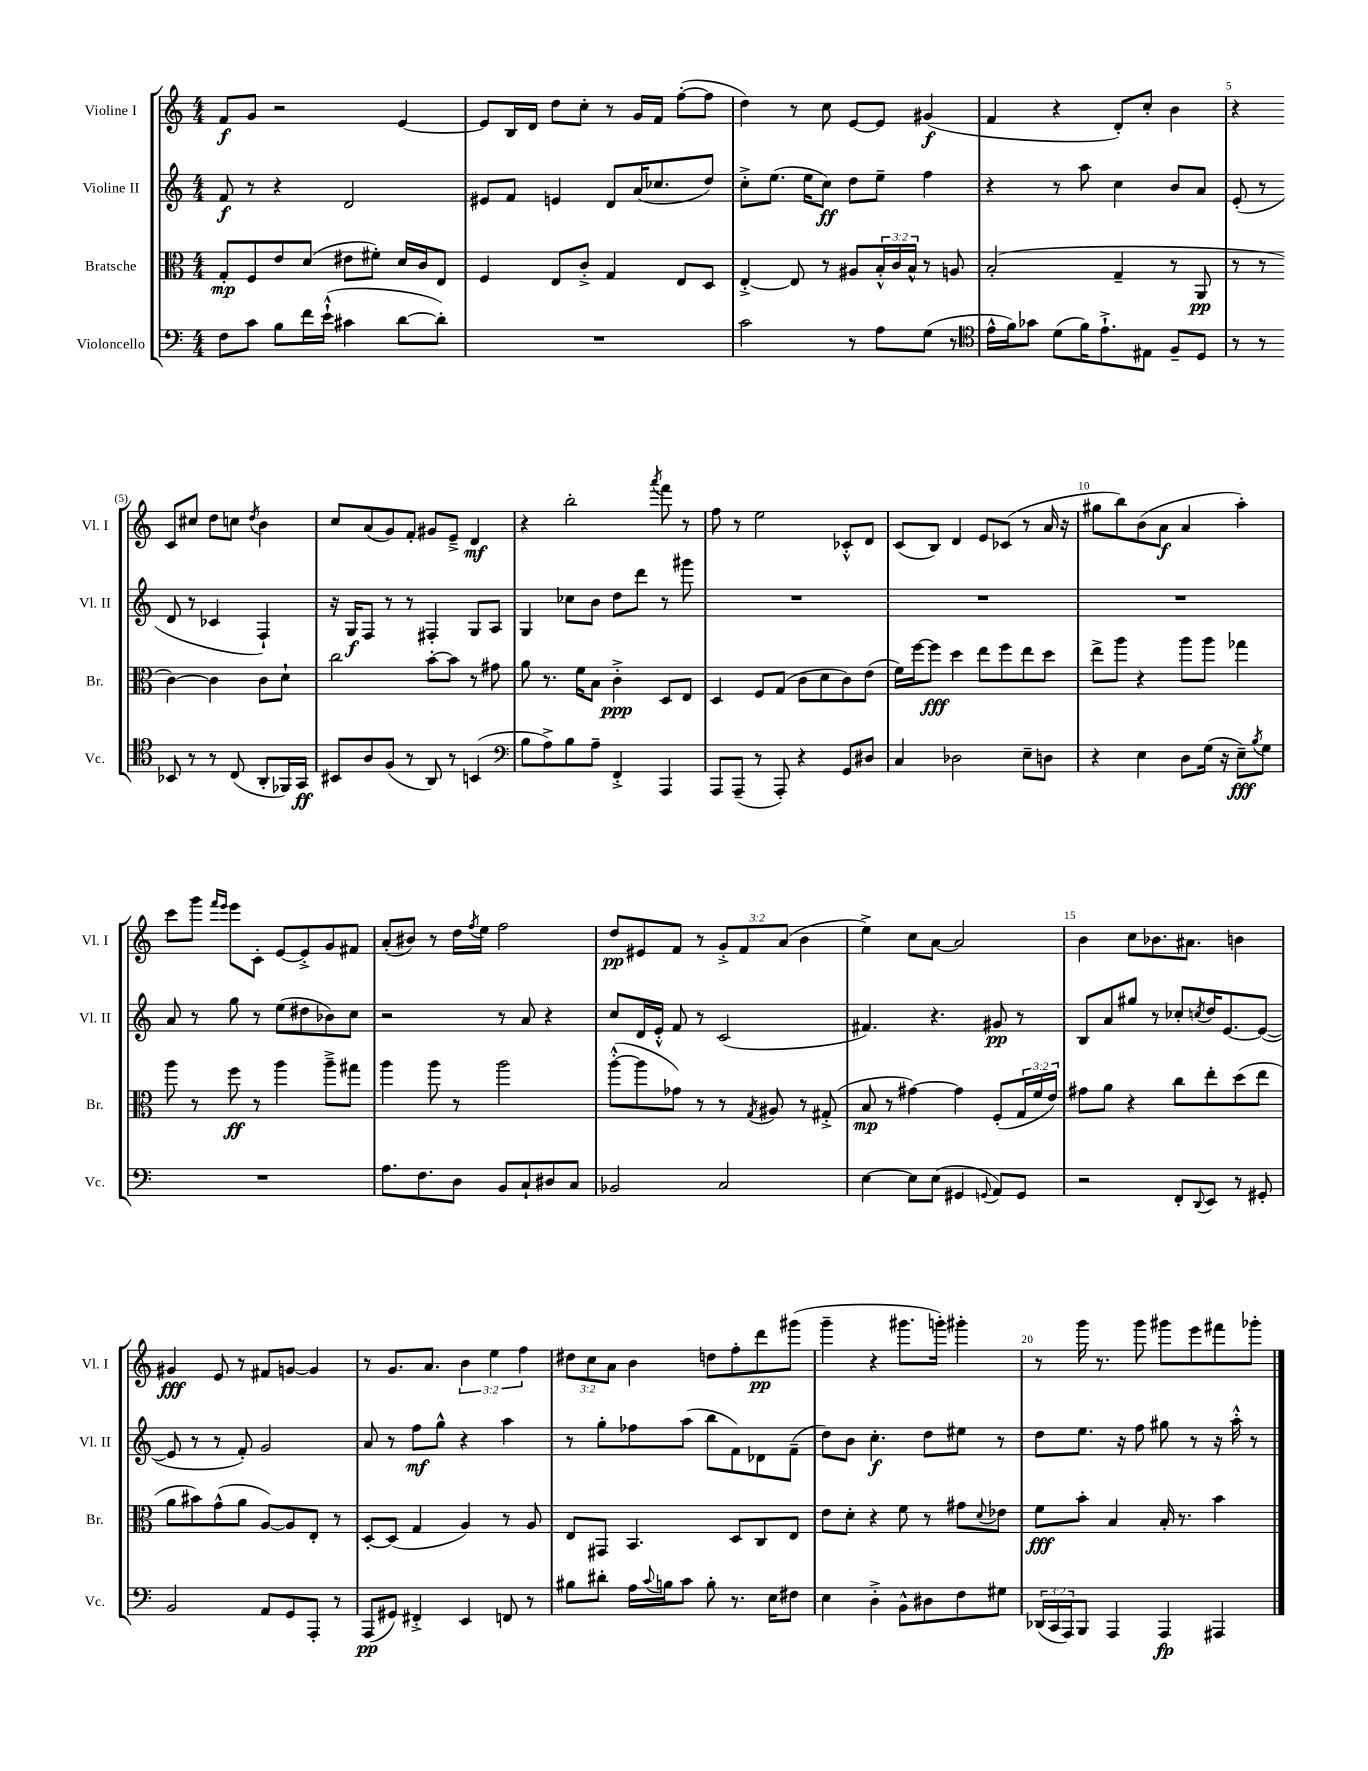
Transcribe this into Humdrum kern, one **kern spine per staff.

**kern	**dynam	**kern	**dynam	**kern	**dynam	**kern	**dynam
*part4	*part4	*part3	*part3	*part2	*part2	*part1	*part1
*staff4	*staff4	*staff3	*staff3	*staff2	*staff2	*staff1	*staff1
*I"Violoncello	*	*I"Bratsche	*	*I"Violine II	*	*I"Violine I	*
*I'Vc.	*	*I'Br.	*	*I'Vl. II	*	*I'Vl. I	*
*clefF4	*	*clefC3	*	*clefG2	*	*clefG2	*
*k[]	*	*k[]	*	*k[]	*	*k[]	*
*M4/4	*	*M4/4	*	*M4/4	*	*M4/4	*
=1	=1	=1	=1	=1	=1	=1	=1
8F\L	.	8G'/L	mp	8f/	f	8f/L	f
8c\J	.	8F/	.	8r	.	8g/J	.
8B\L	.	8e/	.	4r	.	2r	.
16f\L	.	(8d/J	.	.	.	.	.
(16e`^^\JJ	.	.	.	.	.	.	.
4c#X\	.	8e#X\L	.	2d/	.	.	.
.	.	8f#X'\J)	.	.	.	.	.
[8d\L	.	16d/LL	.	.	.	[4e/	.
.	.	16c/J	.	.	.	.	.
8d'\J])	.	8E/J	.	.	.	.	.
=2	=2	=2	=2	=2	=2	=2	=2
1r	.	4F/	.	8e#X/L	.	8e/L]	.
.	.	.	.	8f/J	.	16B/L	.
.	.	.	.	.	.	16d/JJ	.
.	.	8E/L	.	4en/	.	8dd\L	.
.	.	8c'^/J	.	.	.	8cc'\J	.
.	.	4G/	.	8d/L	.	8r	.
.	.	.	.	(16a/K	.	16g/LL	.
.	.	.	.	8.cc-X/	.	16f/JJ	.
.	.	8E/L	.	.	.	([8ff'\L	.
.	.	8D/J	.	8dd/J)	.	8ff\J]	.
=3	=3	=3	=3	=3	=3	=3	=3
2c\	.	[4E'^/	.	8cc'^\L	.	4dd\)	.
.	.	.	.	(8.ee\J	.	.	.
.	.	8E/]	.	.	.	8r	.
.	.	.	.	16ee\KL	.	.	.
.	.	8r	.	8cc\J)	ff	8cc\	.
8r	.	8A#X/L	.	8dd\L	.	[8e/L	.
8A\L	.	24B'^^/L	.	8ee~\J	.	8e/J]	.
.	.	24c/	.	.	.	.	.
.	.	24B^^/JJ	.	.	.	.	.
(8G\J	.	8r	.	4ff\	.	(4g#X/	f
8r	.	8An/	.	.	.	.	.
=4	=4	=4	=4	=4	=4	=4	=4
*clefC4	*	*	*	*	*	*	*
16e^^\LL	.	(2B'/	.	4r	.	4f/	.
16f\J)	.	.	.	.	.	.	.
8g-X\J	.	.	.	.	.	.	.
(8d\L	.	.	.	8r	.	4r	.
16f\K)	.	.	.	8aa\	.	.	.
8.e`^\	.	.	.	.	.	.	.
.	.	4G~/	.	4cc\	.	8d'/L)	.
8E#X\J	.	.	.	.	.	8cc'/J	.
8F~/L	.	8r	.	8b/L	.	4b\	.
8D/J	.	8AA/	pp	8a/J	.	.	.
=5	=5	=5	=5	=5	=5	=5	=5
8r	.	8r	.	(8e'/	.	4r	.
8r	.	8r	.	8r	.	.	.
8BB-X/	.	[4c\)	.	8d/	.	8c/L	.
8r	.	.	.	8r	.	8cc#X/J	.
8r	.	4c\]	.	4c-X/	.	8dd\L	.
(8C/	.	.	.	.	.	8ccn\J	.
.	.	.	.	.	.	8qdd/	.
8AA'/L	.	8c\L	.	4F`/)	.	4b\	.
16FF-X/L)	.	8d`\J	.	.	.	.	.
16GG/JJ	ff	.	.	.	.	.	.
!!LO:LB:g=z
=6	=6	=6	=6	=6	=6	=6	=6
8BB#X/L	.	2cc\	.	16r	.	8cc/L	.
.	.	.	.	16G/KL	f	.	.
8A/	.	.	.	8F/J	.	(8a/	.
(8F/J	.	.	.	8r	.	8g/)	.
8r	.	.	.	8r	.	8f'/J	.
8AA/)	.	[8b'\L	.	4F#X'/	.	8g#X/L	.
8r	.	8b\J]	.	.	.	8e~^/J	.
(4BBn/	.	8r	.	8G/L	.	4d/	mf
.	.	8g#X\	.	8A/J	.	.	.
=7	=7	=7	=7	=7	=7	=7	=7
*clefF4	*	*	*	*	*	*	*
8B\L	.	8a\	.	4G/	.	4r	.
8A^\)	.	8.r	.	.	.	.	.
8B\	.	.	.	8cc-X\L	.	2bb'\	.
.	.	16f\KL	.	.	.	.	.
8A~\J	.	8B\J	.	8b\J	.	.	.
4FF'^/	.	4c'^\	ppp	8dd\L	.	.	.
.	.	.	.	8ddd\J	.	.	.
.	.	.	.	.	.	8qaaa/	.
4AAA/	.	8D/L	.	8r	.	8fff\	.
.	.	8E/J	.	8ggg#X\	.	8r	.
=8	=8	=8	=8	=8	=8	=8	=8
8AAA/L	.	4D/	.	1r	.	8ff\	.
(8AAA~/J	.	.	.	.	.	8r	.
8r	.	8F/L	.	.	.	2ee\	.
8AAA'/)	.	(8G/J	.	.	.	.	.
4r	.	8c\L	.	.	.	.	.
.	.	8d\	.	.	.	.	.
8GG/L	.	8c\)	.	.	.	8c-X'^^/L	.
8D#X/J	.	(8e\J	.	.	.	8d/J	.
=9	=9	=9	=9	=9	=9	=9	=9
4C/	.	16f\LL)	.	1r	.	(8c/L	.
.	.	[16ff\J	.	.	.	.	.
.	.	8ff\J]	fff	.	.	8B/J)	.
2D-X\	.	4dd\	.	.	.	4d/	.
.	.	8ee\L	.	.	.	8e/L	.
.	.	8ff\	.	.	.	(8c-X/J	.
8E~\L	.	8ee\	.	.	.	8r	.
8Dn\J	.	8dd\J	.	.	.	16a/	.
.	.	.	.	.	.	16r	.
=10	=10	=10	=10	=10	=10	=10	=10
4r	.	8ee^\L	.	1r	.	8gg#X\L	.
.	.	8aa\J	.	.	.	8bb\)	.
4E\	.	4r	.	.	.	(8b\	.
.	.	.	.	.	.	8a\J	f
8D\L	.	8aa\L	.	.	.	4a/	.
(16G\Jk	.	8aa\J	.	.	.	.	.
16r	.	.	.	.	.	.	.
8E~\L)	fff	4gg-X\	.	.	.	4aa'\)	.
8qB/	.	.	.	.	.	.	.
8G\J	.	.	.	.	.	.	.
!!LO:LB:g=z
=11	=11	=11	=11	=11	=11	=11	=11
1r	.	8aa\	.	8a/	.	8ccc\L	.
.	.	8r	.	8r	.	8ggg\J	.
.	.	.	.	.	.	16qqfff/LL	.
.	.	.	.	.	.	16qqeee/JJ	.
.	.	8ff\	ff	8gg\	.	8eee\L	.
.	.	8r	.	8r	.	8c'\J	.
.	.	4aa\	.	(8ee\L	.	[8e/L	.
.	.	.	.	8dd#X\	.	8e'^/]	.
.	.	8aa~^\L	.	8b-X\)	.	8g/	.
.	.	8gg#X\J	.	8cc\J	.	8f#X/J	.
=12	=12	=12	=12	=12	=12	=12	=12
8.A\L	.	4aa\	.	2r	.	(8a'/L	.
.	.	.	.	.	.	8b#X/J)	.
8.F\	.	.	.	.	.	.	.
.	.	8aa\	.	.	.	8r	.
8D\J	.	8r	.	.	.	16dd\LL	.
.	.	.	.	.	.	8qff/	.
.	.	.	.	.	.	16ee\JJ	.
8BB/L	.	2aa\	.	8r	.	2ff\	.
8C`/	.	.	.	8a/	.	.	.
8D#X/	.	.	.	4r	.	.	.
8C/J	.	.	.	.	.	.	.
=13	=13	=13	=13	=13	=13	=13	=13
2BB-X/	.	([8aa'^^\L	.	8cc/L	.	8dd/L	pp
.	.	8aa\]	.	16d/L	.	8e#X/	.
.	.	.	.	16e'^^/JJ	.	.	.
.	.	8g-X\J)	.	8f/	.	8f/J	.
.	.	8r	.	8r	.	8r	.
2C/	.	8r	.	(2c/	.	12g'^/L	.
.	.	.	.	.	.	12f/	.
.	.	8qG/	.	.	.	.	.
.	.	8A#X/	.	.	.	.	.
.	.	.	.	.	.	(12a/J	.
.	.	8r	.	.	.	4b\	.
.	.	(8G#X'^/	.	.	.	.	.
=14	=14	=14	=14	=14	=14	=14	=14
[4E\	.	8B/	mp	4.f#X/)	.	4ee^\)	.
.	.	8r	.	.	.	.	.
8E\L]	.	[4g#X\)	.	.	.	8cc\L	.
(8E\J	.	.	.	4.r	.	[8a\J	.
4GG#X/	.	4g#\]	.	.	.	2a/]	.
8qqGGn/	.	.	.	.	.	.	.
8AA/L)	.	(8F'/L	.	8g#X/	pp	.	.
8GG/J	.	24G/L	.	8r	.	.	.
.	.	24f/	.	.	.	.	.
.	.	24e/JJ)	.	.	.	.	.
=15	=15	=15	=15	=15	=15	=15	=15
2r	.	8g#X\L	.	8B/L	.	4b\	.
.	.	8a\J	.	8a/	.	.	.
.	.	4r	.	8gg#X/J	.	8cc\L	.
.	.	.	.	8r	.	8.b-X\	.
8FF'/L	.	8cc\L	.	8cc-X'/L	.	.	.
.	.	.	.	.	.	8.a#X\J	.
8qqDD/	.	.	.	8qccn/	.	.	.
8EE/J	.	8ee'\	.	16dd/K	.	.	.
.	.	.	.	[8.e/	.	.	.
8r	.	(8dd\	.	.	.	4bn\	.
8GG#X'/	.	8ee\J	.	(8e/J_	.	.	.
!!LO:LB:g=z
=16	=16	=16	=16	=16	=16	=16	=16
2BB/	.	8a\L	.	8e/]	.	4g#X/	fff
.	.	8b#X\)	.	8r	.	.	.
.	.	(8g^^\	.	8r	.	8e/	.
.	.	8a\J	.	8f'/)	.	8r	.
8AA/L	.	[8A/L)	.	2g/	.	8f#X/L	.
8GG/	.	8A/]	.	.	.	[8gn/J	.
8AAA'/J	.	8E'/J	.	.	.	4g/]	.
8r	.	8r	.	.	.	.	.
=17	=17	=17	=17	=17	=17	=17	=17
(8AAA/L	pp	[8D'/L	.	8a/	.	8r	.
8GG#X/J)	.	(8D/J]	.	8r	.	8.g/L	.
4FF#X'^/	.	4G/	.	8ff\L	mf	.	.
.	.	.	.	.	.	8.a/J	.
.	.	.	.	8gg^^\J	.	.	.
4EE/	.	4A/)	.	4r	.	6b\	.
.	.	.	.	.	.	6ee\	.
8FFn/	.	8r	.	4aa\	.	.	.
.	.	.	.	.	.	6ff\	.
8r	.	8A/	.	.	.	.	.
=18	=18	=18	=18	=18	=18	=18	=18
8B#X\L	.	8E/L	.	8r	.	12dd#X\L	.
.	.	.	.	.	.	12cc\	.
8d#X'\J	.	8GG#X/J	.	8gg'\L	.	.	.
.	.	.	.	.	.	12a\J	.
16A\LL	.	4.BB/	.	8ff-X\	.	4b\	.
8qqc/	.	.	.	.	.	.	.
16Bn\J	.	.	.	.	.	.	.
8c\J	.	.	.	(8aa\J	.	.	.
8B'\	.	.	.	8bb\L	.	8ddn\L	.
8.r	.	8D/L	.	8f\)	.	8ff'\	.
.	.	8C/	.	8d-X\	.	8ddd\	pp
16E\KL	.	.	.	.	.	.	.
8F#X\J	.	8E/J	.	(8f~\J	.	(8ggg#X\J	.
=19	=19	=19	=19	=19	=19	=19	=19
4E\	.	8e\L	.	8dd\L)	.	4ggg~\	.
.	.	8d'\J	.	8b\J	.	.	.
4D'^\	.	4r	.	4.cc'\	f	4r	.
8BB^^\L	.	8f\	.	.	.	8.ggg#X\L	.
8D#X\	.	8r	.	8dd\L	.	.	.
.	.	.	.	.	.	16gggn'\Jk)	.
8F\	.	8g#X\L	.	8ee#X\J	.	4ggg#X'\	.
.	.	8qqd/	.	.	.	.	.
8G#X\J	.	8e-X\J	.	8r	.	.	.
=20	=20	=20	=20	=20	=20	=20	=20
(24DD-X/LL	.	8f\L	fff	8dd\L	.	8r	.
24CC/	.	.	.	.	.	.	.
24AAA/J)	.	.	.	.	.	.	.
8BBB/J	.	8b'\J	.	8.ee\J	.	16ggg\	.
.	.	.	.	.	.	8.r	.
4AAA/	.	4B/	.	.	.	.	.
.	.	.	.	16r	.	.	.
.	.	.	.	8ff\	.	8ggg\	.
4AAA/	fp	16B'/	.	8gg#X\	.	8ggg#X\L	.
.	.	8.r	.	.	.	.	.
.	.	.	.	8r	.	8eee\	.
4AAA#X/	.	4b\	.	16r	.	8fff#X\	.
.	.	.	.	16aa'^^\	.	.	.
.	.	.	.	8r	.	8ggg-X'\J	.
==	==	==	==	==	==	==	==
*-	*-	*-	*-	*-	*-	*-	*-
